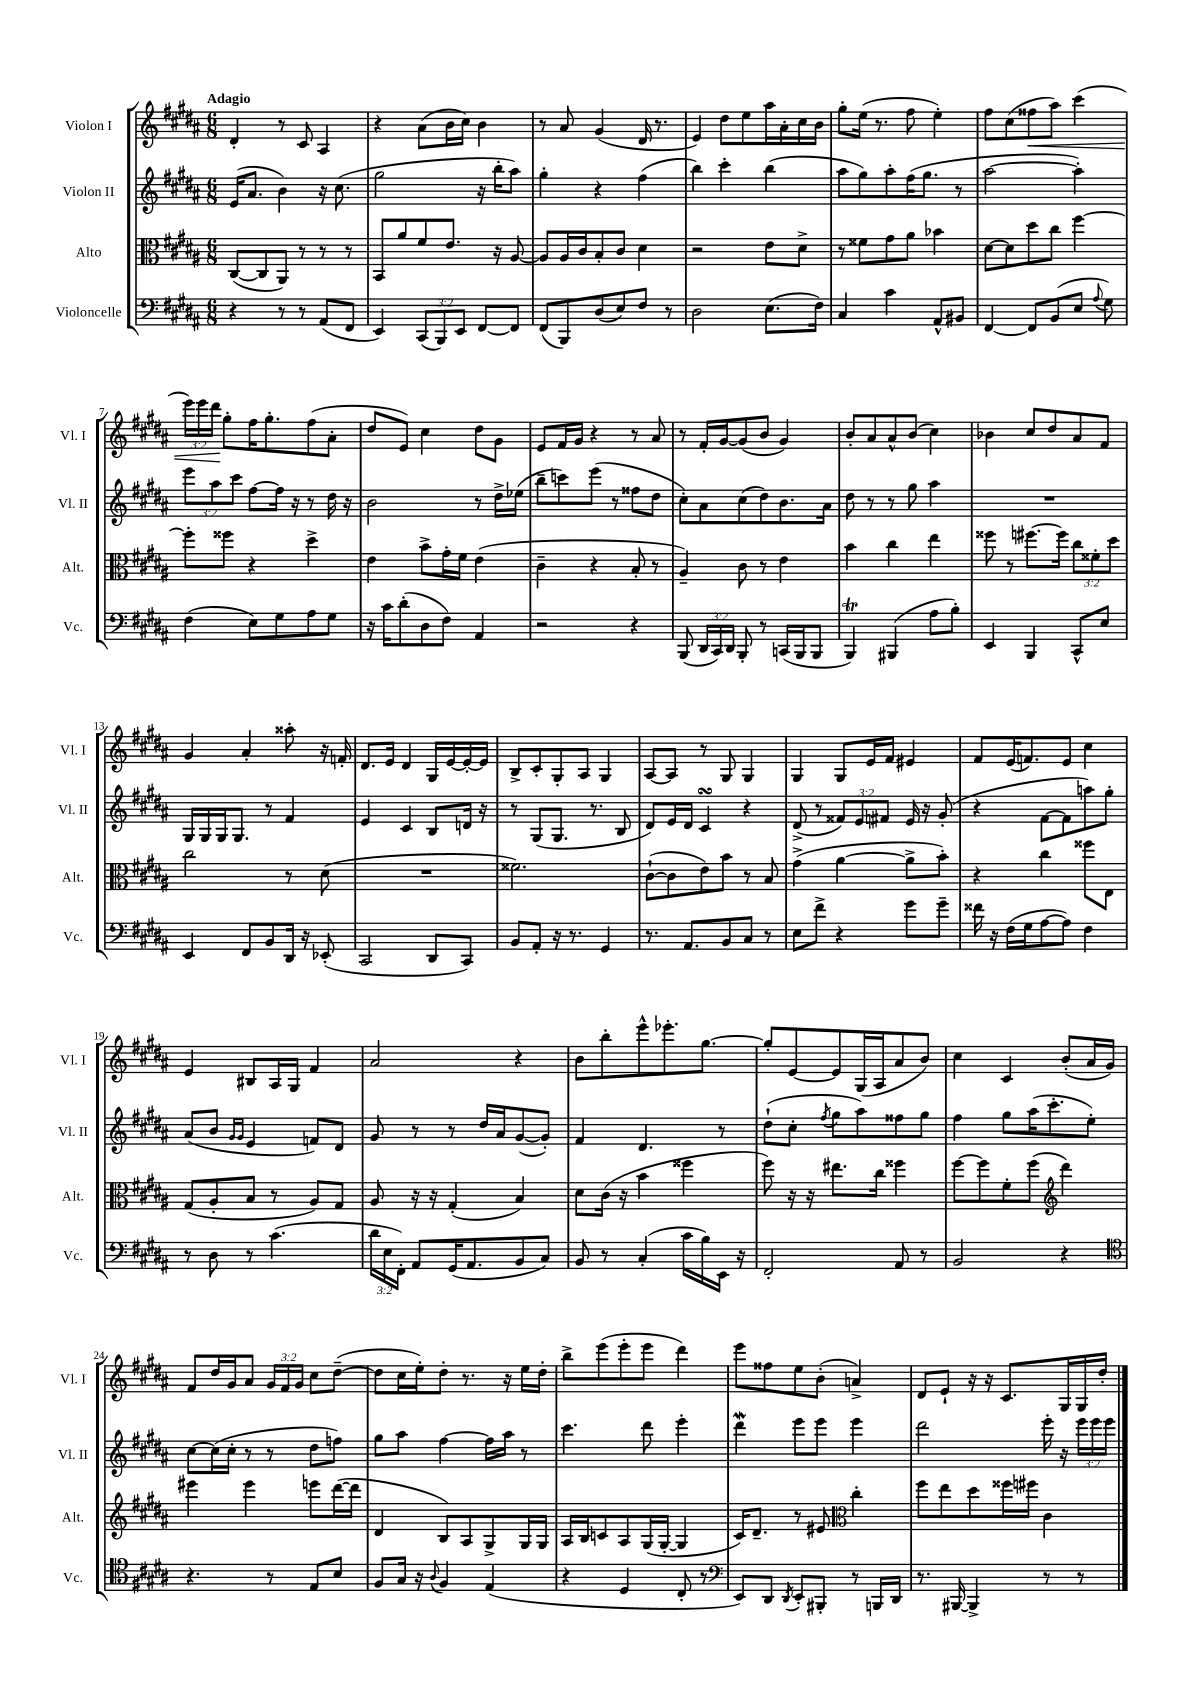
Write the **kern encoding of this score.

**kern	**kern	**kern	**kern
*staff4	*staff3	*staff2	*staff1
*clefF4	*clefC3	*clefG2	*clefG2
*k[f#c#g#d#a#]	*k[f#c#g#d#a#]	*k[f#c#g#d#a#]	*k[f#c#g#d#a#]
*M6/8	*M6/8	*M6/8	*M6/8
4r	([8C#/L	(16e/LK	4d#'/
.	.	8.a#/J	.
.	8C#/]	.	.
8r	8AA#/J)	4b\)	8r
8r	8r	.	8c#/
(8AA#/L	8r	16r	4A#/
.	.	(8.cc#\	.
8FF#/J	8r	.	.
=	=	=	=
4EE/)	8BB/L	2gg#\	4r
.	8a#/	.	.
(12CC#/L	8f#/	.	(8a#\L
12BBB/)	.	.	.
.	8.e/J	.	16b\L
12EE/J	.	.	.
.	.	.	16cc#\JJ)
[8FF#/L	.	16r	4b\
.	16r	16bb'\LK	.
8FF#/]J	[8A#/	8aa#\J)	.
=	=	=	=
(8FF#/L	8A#/]L	4gg#'\	8r
8BBB/)	16A#/L	.	8a#/
.	16c#/J	.	.
(8D#/	8B'/	4r	(4g#/
8E/)	8c#/J	.	.
8F#/J	4d#\	(4ff#\	16d#/
.	.	.	8.r
8r	.	.	.
=	=	=	=
2D#\	2r	4bb\)	4e/)
.	.	4ccc#'\	8dd#\L
.	.	.	8ee\
(8.E\L	8e\L	(4bb\	16aa#\L
.	.	.	16a#'\
.	8d#^\J	.	16cc#\
16F#\Jk)	.	.	16b\JJ
=	=	=	=
4C#/	8r	8aa#\L	8gg#'\L
.	8f##\L	8gg#\)	(16ee\Jk
.	.	.	8.r
4c#\	8g#\	8aa#'\	.
.	8a#\J	(16ff#\K	8ff#\
.	.	8.gg#\J	.
8AA#^^/L	4b-\	.	4ee'\)
8BB#/J	.	8r	.
=	=	=	=
[4FF#/	[8d#\L	[2aa#\	8ff#\L
.	8d#\]	.	(8cc#\
8FF#/]L	8dd#\	.	8ff##\
(8BB/	8cc#\J	.	8aa#\J)
8E/J	[4ff#\	4aa#'\])	(4ccc#\
8qqA#/	.	.	.
8G#\)	.	.	.
=	=	=	=
(4F#\	8ff#'\]L	12eee\L	24eee\LL)
.	.	.	24eee\
.	.	12aa#\	24ddd#\JJ
.	8ff##\J	.	8gg#'\L
.	.	12ccc#\J	.
8E\L)	4r	[8ff#\L	16ff#\K
.	.	.	8.gg#'\
8G#\	.	16ff#\]Jk	.
.	.	16r	.
8A#\	4dd#^\	8r	(8ff#\
8G#\J	.	16dd#\	8a#'\J
.	.	16r	.
=	=	=	=
16r	4e\	2b\	8dd#/L
16c#\LK	.	.	.
(8d#'\	.	.	8e/J)
8D#\	8b^\L	.	4cc#\
8F#\J)	16g#'\L	.	.
.	16f#\JJ	.	.
4AA#/	(4e\	8r	8dd#\L
.	.	16dd#^\LL	8g#\J
.	.	(16ee-\JJ	.
=	=	=	=
2r	4c#~\	8bb~\L	8e/L
.	.	8ccc\)	16f#/L
.	.	.	16g#/JJ
.	4r	(8eee\J	4r
.	.	8r	.
4r	8B'/	8ff##\L	8r
.	8r	8dd#\J	8a#/
=	=	=	=
(8BBB/	4A#~/)	8cc#'\L)	8r
24DD#/LL	.	8a#\	16f#'/LL
24CC#/)	.	.	.
.	.	.	[16g#/J
24DD#/JJ	.	.	.
8BBB'/	8c#\	(8cc#\	(8g#/]
8r	8r	8dd#\)	8b/J
(16CC/LL	4e\	8.b\	4g#/)
16BBB/J	.	.	.
8BBB/J	.	.	.
.	.	16a#\Jk	.
=	=	=	=
4BBB/)	4b\	8dd#\	8b'/L
.	.	8r	8a#/
(4BBB#/	4cc#\	8r	8a#^^/
.	.	8gg#\	(8b/J
8A#\L	4ee\	4aa#\	4cc#\)
8B'\J)	.	.	.
=	=	=	=
4EE/	8ff##\	2.r	4b-\
.	8r	.	.
4BBB/	[8.ff#\L	.	8cc#/L
.	.	.	8dd#/
.	16ff#\]Jk	.	.
8CC#^^/L	12cc#\L	.	8a#/
.	12f##'\	.	.
8E/J	.	.	8f#/J
.	12dd#\J	.	.
=	=	=	=
4EE/	2cc#\	16G#/LL	4g#/
.	.	16G#/	.
.	.	16G#/J	.
.	.	8.G#/J	.
8FF#/L	.	.	4a#'/
8BB/	.	8r	.
16DD#/Jk	8r	4f#/	8aa##'\
16r	.	.	.
(8EE-'/	(8d#\	.	16r
.	.	.	16f'/
=	=	=	=
2CC#/	2.r	4e/	8.d#/L
.	.	.	16e/Jk
.	.	4c#/	4d#/
8DD#/L	.	8B/L	16G#/LL
.	.	.	[16e/
8CC#/J)	.	16d/Jk	16e'/_
.	.	16r	16e/]JJ
=	=	=	=
8BB/L	2.f##\)	8r	8B^/L
8AA#'/J	.	(8G#/L	8c#'/
16r	.	8.G#/J	8G#'/
8.r	.	.	.
.	.	.	8A#/J
.	.	8.r	.
4GG#/	.	.	4G#/
.	.	8B/	.
=	=	=	=
8.r	([8c#`\L	8d#/L)	[8A#/L
.	8c#\]	16e/L	8A#/]J
8.AA#/L	.	16d#/JJ	.
.	8e\)	4c#/	8r
8BB/	8b\J	.	8G#/
8C#/J	8r	4r	4G#/
8r	8B/	.	.
=	=	=	=
8E\L	(4g#^\	(8d#^/	4G#/
8f#^\J	.	8r	.
4r	[4a#\	12f##/L)	8G#/L
.	.	12e/	.
.	.	.	16e/L
.	.	12f#/J	.
.	.	.	16f#/JJ
8g#\L	8a#^\]L	16e/	4e#/
.	.	16r	.
8g#~\J	8b'\J)	(8g#'/	.
=	=	=	=
16f##\	4r	4r	8f#/L
16r	.	.	.
(16F#\LL	.	.	(16e/K
16G#\J	.	.	8.f/)
[8A#\	4cc#\	[8f#\L	.
8A#\]J)	.	8f#\]	8e/J
4F#\	8ff##\L	8aa\)	4cc#\
.	8E\J	8gg#'\J	.
=	=	=	=
8r	(8G#/L	(8a#/L	4e/
8D#\	8A#'/	8b/J	.
.	.	16qqg#/LL	.
.	.	16qqg#/JJ	.
8r	8B/J	4e/	8B#/L
(4.c#\	8r	.	16A#/L
.	.	.	16G#/JJ
.	8A#/L)	8f/L)	4f#/
.	8G#/J	8d#/J	.
=	=	=	=
24d#\LL	8A#/	8g#/	2a#/
24E\	.	.	.
24FF#'\JJ)	.	.	.
8AA#/L	16r	8r	.
.	16r	.	.
(16GG#/K	(4G#'/	8r	.
8.AA#/	.	.	.
.	.	16dd#/LL	.
.	.	16a#/J	.
8BB/	4B/)	([8g#/	4r
8C#/J)	.	8g#'/]J)	.
=	=	=	=
8BB/	8d#\L	4f#/	8b\L
8r	(16c#\Jk	.	8bb'\
.	16r	.	.
(4C#'/	4b\	4.d#/	8eee^^\
.	.	.	8.eee-'\
16c#\LL	4ff##\	.	.
16B\)	.	.	[8.gg#\J
16EE\JJ	.	8r	.
16r	.	.	.
=	=	=	=
2FF#'/	8ff#\)	(8dd#`\L	8gg#'/]L
.	16r	8cc#'\J	[8e/
.	16r	.	.
.	.	8qff#/	.
.	8.ee#\L	8gg#\L	8e/]
.	.	8aa#\)	(16G#/L
.	16cc#\Jk	.	16A#/J
8AA#/	4ff##\	8ff##\	8a#/
8r	.	8gg#\J	8b/J)
=	=	=	=
2BB/	[8ff#\L	4ff#\	4cc#\
.	8ff#\]	.	.
.	8f#'\	8gg#\L	4c#/
.	(8ff#\J	(16aa#\K	.
.	.	8.ccc#'\	.
*	*clefG2	*	*
4r	4ddd#\)	.	(8b'/L
.	.	8ee'\J)	16a#/L
.	.	.	16g#/JJ)
=	=	=	=
*clefC4	*	*	*
4.r	4eee#\	[8cc#\L	8f#/L
.	.	(16cc#\]L	16dd#/L
.	.	16cc#'\JJ	16g#/J
.	4eee#\	8r	8a#/J
8r	.	8r	24g#/LL
.	.	.	24f#/
.	.	.	24g#/JJ
8E/L	8eee\L	8dd#\L	8cc#\L
8B/J	([16ddd#\L	8ff\J)	([8dd#~\J
.	16ddd#\]JJ	.	.
=	=	=	=
8F#/L	4d#/	8gg#\L	8dd#\]L
16G#/Jk	.	8aa#\J	16cc#\L
16r	.	.	16ee'\J)
8qqA#/	.	.	.
4F#/	8B/L)	[4ff#\	8dd#'\J
.	8A#/	.	8.r
(4E/	8G#^/	16ff#\]LL	.
.	.	16aa#\JJ	16r
.	16G#/L	8r	16ee\LL
.	16G#/JJ	.	16dd#'\JJ
=	=	=	=
4r	16A#/LL	4.ccc#\	8bb^\L
.	16B/J	.	.
.	8c/	.	(8eee\
4D#/	8A#/	.	8eee'\
.	(16G#/L	8ddd#\	8eee\J
.	[16G#'/JJ	.	.
8C#'/	4G#/]	4eee'\	4ddd#\)
8r	.	.	.
=	=	=	=
*clefF4	*	*	*
8EE/L)	16c#/LK)	4ddd#\	8eee\L
.	8.d#~/J	.	.
8DD#/J	.	.	8ff##\
8qDD#/	.	.	.
8EE'/L	8r	8eee\L	8ee\
8BBB#'/J	8e#/	8eee\J	(8b'\J
*	*clefC3	*	*
8r	4cc#'\	4eee\	4a^/)
16BBB/LL	.	.	.
16DD#/JJ	.	.	.
=	=	=	=
8.r	8ff#\L	2ddd#\	8d#/L
.	8ee\	.	8e`/J
[16BBB#/	.	.	.
4BBB#^/]	8dd#\	.	16r
.	.	.	16r
.	16ff##\L	.	8.c#/L
.	16ff#\JJ	.	.
8r	4c#\	16eee'\	.
.	.	16r	16G#/L
8r	.	24eee\LL	16G#/
.	.	24eee\	.
.	.	.	16dd#'/JJ
.	.	24eee\JJ	.
==	==	==	==
*-	*-	*-	*-
